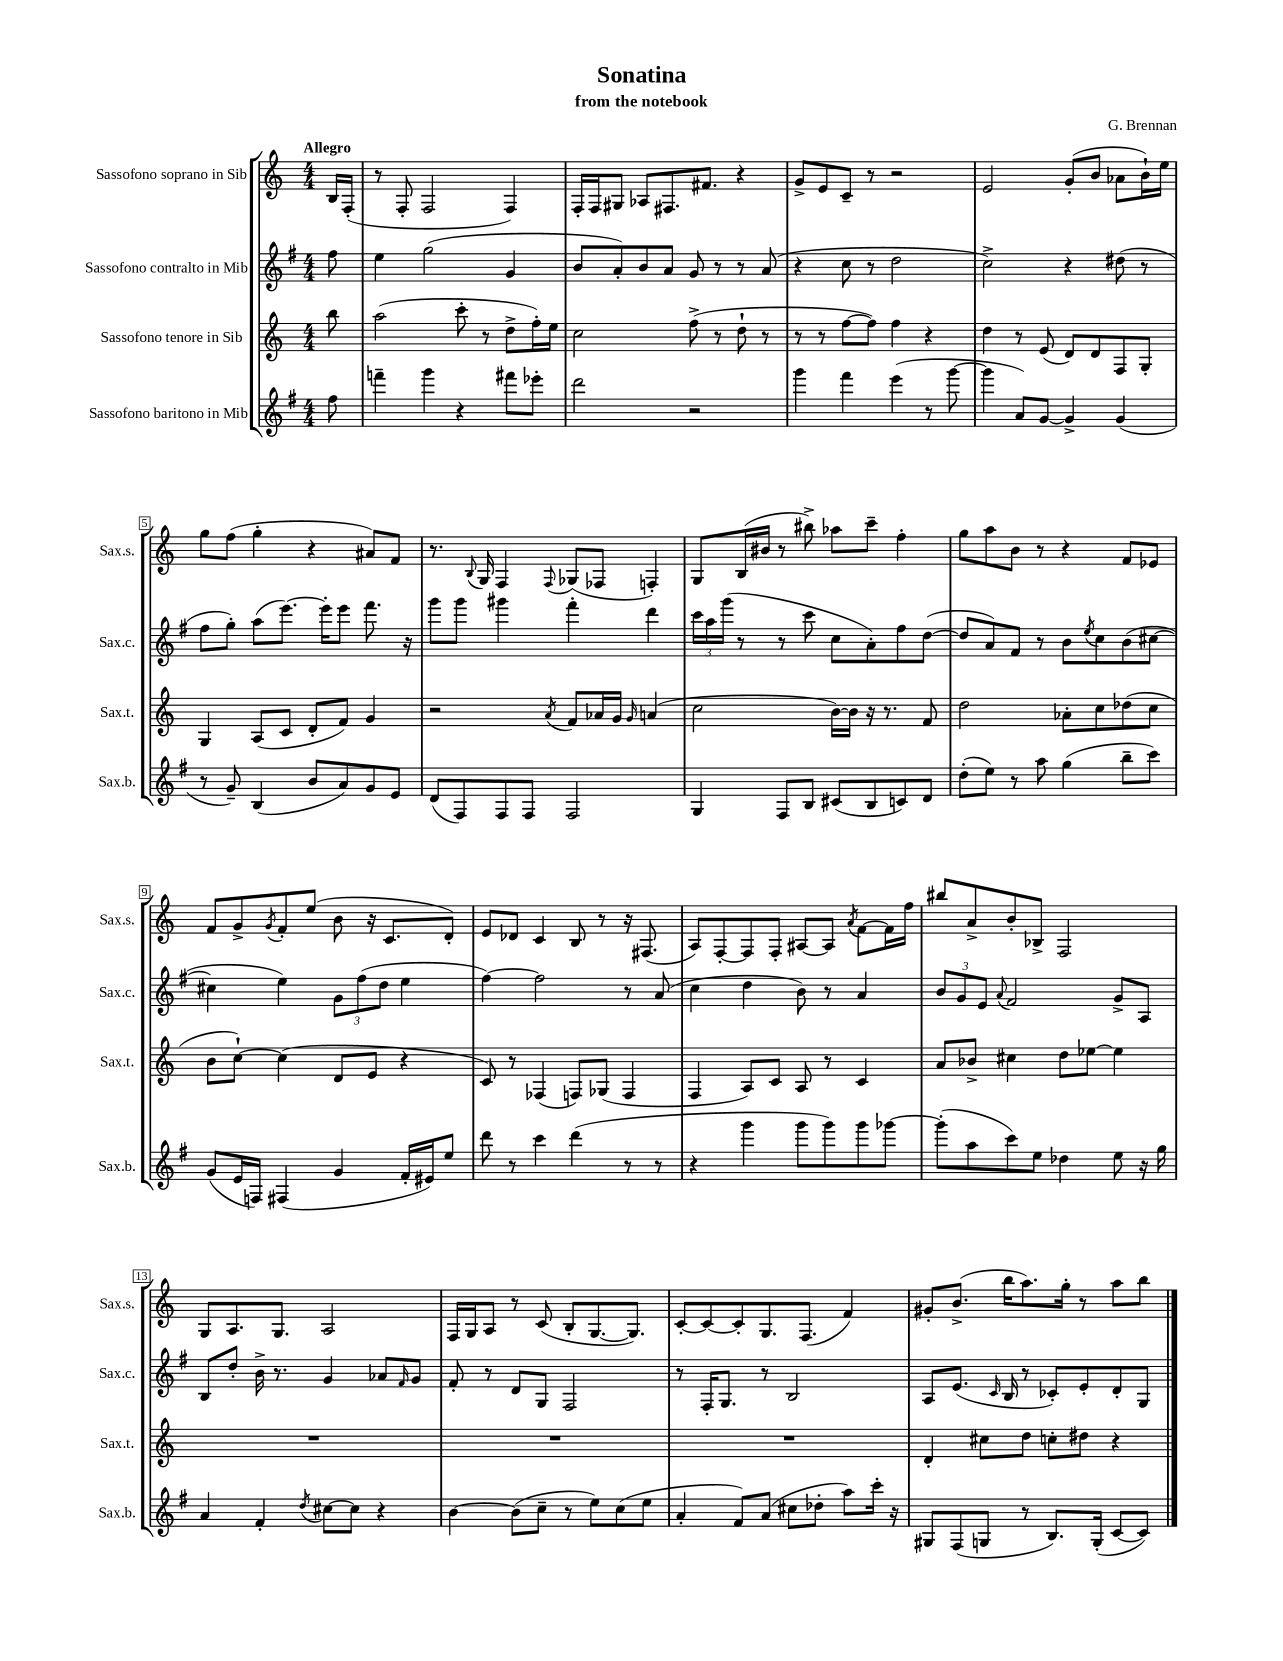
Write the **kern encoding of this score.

**kern	**kern	**kern	**kern
*staff4	*staff3	*staff2	*staff1
*clefG2	*clefG2	*clefG2	*clefG2
*k[f#]	*k[]	*k[f#]	*k[]
*M4/4	*M4/4	*M4/4	*M4/4
8ff#	8bb	8ff#	16B
.	.	.	(16F'
=	=	=	=
4fff~	(2aa	4ee	8r
.	.	.	8F'
4ggg	.	(2gg	2F
4r	8ccc'	.	.
.	8r	.	.
8fff#	8dd^	4g	4F)
8eee-'	16ff')	.	.
.	16ee	.	.
=	=	=	=
2ddd	2cc	8b	16F'
.	.	.	16F
.	.	8a')	8G#
.	.	8b	8A-
.	.	8a	8.F#
2r	(8ff^	8g	.
.	.	.	8.f#
.	8r	8r	.
.	8dd`	8r	4r
.	8r	(8a	.
=	=	=	=
4ggg	8r	4r	8g^
.	8r	.	8e
4fff#	[8ff	8cc	8c~
.	8ff])	8r	8r
(4eee	4ff	2dd	2r
8r	4r	.	.
[8ggg	.	.	.
=	=	=	=
4ggg]	4dd	2cc^)	2e
8a)	8r	.	.
[8g	(8e	.	.
4g^]	8d)	4r	(8g'
.	8d	.	8b
(4g	8F	(8dd#	8a-
.	8G'	8r	16b`)
.	.	.	16ee
=	=	=	=
8r	4G	8ff#	8gg
8g~)	.	8gg')	(8ff
(4B	(8A	(8aa	4gg'
.	8c	[8.eee)	.
8b	8d'	.	4r
.	.	16eee']	.
8a)	8f)	8eee	.
8g	4g	8.fff#	8a#)
8e	.	.	8f
.	.	16r	.
=	=	=	=
(8d	2r	8ggg	8.r
8F#)	.	8ggg	.
.	.	.	8qqB
.	.	.	16G
8F#	.	4ggg#	4F
8F#	.	.	.
.	8qa	.	8qqF
2F#	8f	4fff#'	(8G-
.	16a-	.	8F-
.	16g	.	.
.	16qqg	.	.
.	(4a	4ddd	4F')
=	=	=	=
4G	2cc	24ccc	8G
.	.	24aa	.
.	.	(24ggg	.
.	.	8r	(16B
.	.	.	16b#
8F#	.	8r	8r
8B	.	8ccc	8bb#^)
(8c#	[16b)	8cc	8aa-
.	16b]	.	.
8B	16r	8a')	8ccc~
.	8.r	.	.
8c)	.	8ff#	4ff'
8d	8f	([8dd	.
=	=	=	=
(8dd'	2dd	8dd]	8gg
8ee)	.	8a)	8aa
8r	.	8f#	8b
8aa	.	8r	8r
(4gg	8a-'	8b	4r
.	.	8qee	.
.	8cc	8cc	.
8bb~	(8dd-	(8b	8f
8ccc)	8cc	[8cc#	8e-
=	=	=	=
(8g	8b	4cc#]	8f
16e	[8cc`)	.	8g^
16F)	.	.	.
.	.	.	8qg
(4F#	(4cc]	4ee)	8f'
.	.	.	(8ee
4g	8d	12g	8b
.	.	(12ff#	.
.	8e	.	16r
.	.	12dd	.
.	.	.	8.c
16f#'	4r	4ee	.
16e#)	.	.	.
8ee	.	.	8d')
=	=	=	=
8ddd	8c)	[4ff#)	8e
8r	8r	.	8d-
4ccc	(4F-	2ff#]	4c
(4ddd	8F)	.	8B
.	(8G-	.	8r
8r	4F	8r	16r
.	.	.	(8.F#
8r	.	(8a	.
=	=	=	=
4r	4F	4cc	8A)
.	.	.	[8F'
4ggg	8A)	4dd	8F]
.	8c	.	8F'
8ggg	8A	8b)	[8A#
8ggg)	8r	8r	8A#]
.	.	.	8qa
8ggg	4c	4a	[8f
[8ggg-	.	.	16f]
.	.	.	16ff
=	=	=	=
(8ggg-']	8a	12b	8bb#
.	.	12g	.
8aa	8b-^	.	8a^
.	.	12e	.
.	.	8qqa	.
8ccc)	4cc#	2f#	8b'
8ee	.	.	8B-^
4dd-	8dd	.	2F
.	[8ee-	.	.
8ee	4ee-]	8g^	.
16r	.	8A	.
16gg	.	.	.
=	=	=	=
4a	1r	8B	8G
.	.	8dd'	8.A
4f#'	.	16b^	.
.	.	8.r	8.G
8qdd	.	.	.
[8cc#	.	4g	2A
8cc#]	.	.	.
4r	.	8a-	.
.	.	16qqf#	.
.	.	8g	.
=	=	=	=
[4b	1r	8f#'	16F
.	.	.	16G
.	.	8r	8A
(8b]	.	8d	8r
8cc~	.	8G	(8c
8r	.	2F#	8B'
8ee)	.	.	[8.G
(8cc	.	.	.
.	.	.	8.G])
8ee	.	.	.
=	=	=	=
4a'	1r	8r	[8c'
.	.	16F#'	8c_
.	.	8.G	.
8f#)	.	.	8c']
(8a	.	8r	8.G
8cc#	.	2B	.
.	.	.	(8.F
8dd-'	.	.	.
8aa)	.	.	4f)
16ccc'	.	.	.
16r	.	.	.
=	=	=	=
8G#	4d'	8A	8g#'
(8F#	.	(8.e	(8.b^
8G	8cc#	.	.
.	.	16qqc	.
.	.	16B	16bb
8r	8dd	8r	8.aa)
8.B)	8cc'	8c-')	.
.	.	.	16gg'
.	8dd#	8e'	8r
(16G'	.	.	.
[8c	4r	8d'	8aa
8c])	.	8G	8bb
==	==	==	==
*-	*-	*-	*-
